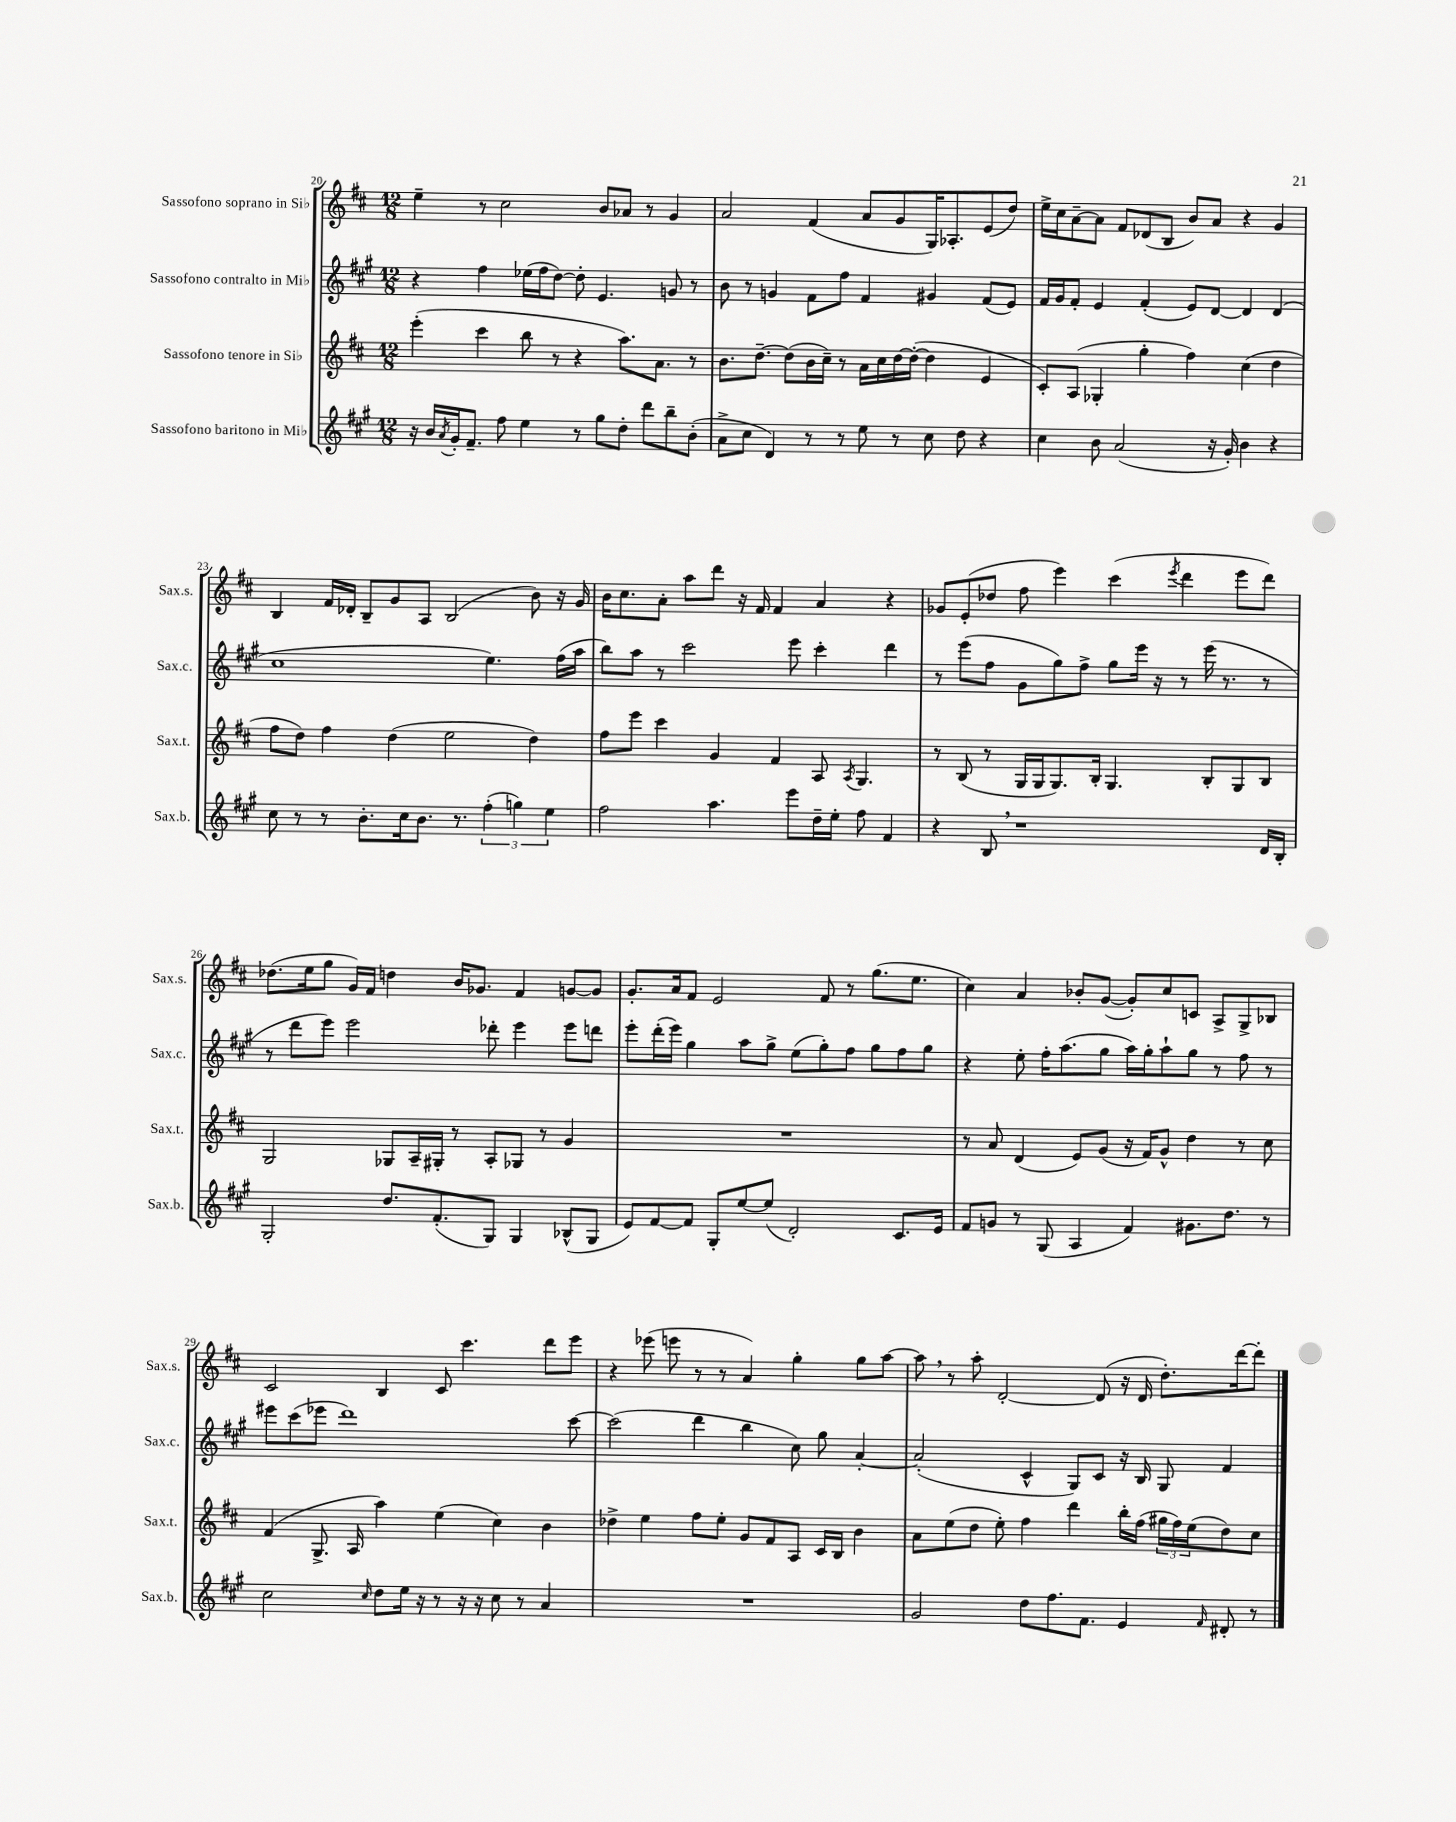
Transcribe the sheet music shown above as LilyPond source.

<<
\new StaffGroup <<
\new Staff = "s0" \with { instrumentName = "Sassofono soprano in Sib" shortInstrumentName = "Sax.s." } {
    \clef treble \key d \major \numericTimeSignature \time 12/8
    e''4-- r8 cis''2 b'8 aes'8 r8 g'4 |
    a'2 fis'4( a'8 g'8 g16) aes8.-. e'8( d''8) |
    e''16-> cis''16 a'8~-- a'8 fis'8 des'8( b8 b'8) a'8 r4 g'4 |
    b4 fis'16 des'16-. b8-- g'8 a8 b2( b'8) r16 g'16 |
    b'16 cis''8. a'8-. a''8 d'''8 r16 fis'16 fis'4 a'4 r4 |
    ges'8 e'8-.( des''8 fis''8 e'''4) cis'''4( \acciaccatura { e'''8 } d'''4 e'''8 d'''8) |
    des''8.( e''16 g''8 g'16) fis'16 d''4 b'16 ges'8. fis'4 g'8~ g'8 |
    g'8.-. a'16 fis'8 e'2 fis'8 r8 g''8.( e''8. |
    cis''4) a'4 bes'8-. g'8~( g'8-.) cis''8 c'8 a8-> g8-> bes8 |
    cis'2 b4 cis'8 cis'''4. d'''8 e'''8 |
    r4 ees'''8( e'''8 r8 r8 a'4) g''4-. g''8 a''8~ |
    a''8 \breathe r8 a''8-. d'2~-. d'8( r16 d'16 d''8.-.) d'''16~ d'''8-. \bar "|." |
}
\new Staff = "s1" \with { instrumentName = "Sassofono contralto in Mib" shortInstrumentName = "Sax.c." } {
    \clef treble \key a \major \numericTimeSignature \time 12/8
    r4 fis''4 ees''16( fis''16 d''8~) d''8-. e'4. g'8 r8 |
    b'8 r8 g'4 fis'8 fis''8 fis'4 gis'4 fis'8( e'8) |
    fis'16 gis'16 fis'8-. e'4 fis'4-.( e'8) d'8~ d'4 d'4( |
    cis''1 e''4.) fis''16( a''16 |
    b''8) a''8 r8 cis'''2 e'''8 cis'''4-. d'''4 |
    r8 e'''8( fis''8 gis'8 gis''8) fis''8-> gis''8 e'''16 r16 r8 e'''16( r8. r8 |
    r8 d'''8 e'''8) e'''2 des'''8-. e'''4 e'''8 d'''8 |
    e'''8-. d'''16-.( e'''16) gis''4 a''8 gis''8-> e''8( gis''8-.) fis''8 gis''8 fis''8 gis''8 |
    r4 e''8-. fis''16-. a''8.( gis''8 a''16) gis''16-. a''8-! gis''8 r8 fis''8 r8 |
    eis'''8 cis'''8( ees'''8 d'''1) cis'''8~ |
    cis'''2( d'''4 b''4 cis''8) gis''8 a'4~-. |
    a'2-.( cis'4-^ gis8) cis'8 r16 b16 gis8 fis'4 \bar "|." |
}
\new Staff = "s2" \with { instrumentName = "Sassofono tenore in Sib" shortInstrumentName = "Sax.t." } {
    \clef treble \key d \major \numericTimeSignature \time 12/8
    e'''4-.( cis'''4 b''8 r8 r4 a''8.) a'8. r8 |
    b'8. d''8.~-- d''8( b'16 cis''16--) r8 a'16 cis''16 d''16~ d''16~-.( d''4 e'4 |
    cis'8-.) a8( ges4-. g''4-. fis''4) cis''4( d''4 |
    fis''8 d''8) fis''4 d''4( e''2 d''4) |
    fis''8 e'''8 cis'''4 g'4 fis'4 a8 \acciaccatura { a8 } g4. |
    r8 b8( r8 g16 g16 g8.) b16-. g4. b8-. g8 b8 |
    g2 ges8 a16-- gis16-. r8 a8-. ges8 r8 g'4 |
    R1. |
    r8 a'8 d'4( e'8) g'8( r16 fis'16) g'8-^ d''4 r8 cis''8 |
    fis'4( g8.-> a16 a''4) e''4( cis''4) b'4 |
    des''4-> e''4 fis''8 e''8-. g'8 fis'8 a8 cis'16 b16 b'4 |
    a'8 e''8( d''8 e''8-.) fis''4 d'''4 b''16-. fis''16( \tuplet 3/2 { gis''16 fis''16) e''16( } d''8) cis''8 \bar "|." |
}
\new Staff = "s3" \with { instrumentName = "Sassofono baritono in Mib" shortInstrumentName = "Sax.b." } {
    \clef treble \key a \major \numericTimeSignature \time 12/8
    r16 b'16 \acciaccatura { a'8 } gis'16-. fis'8.-- fis''8 e''4 r8 gis''8 d''8-. d'''8 b''8-- b'8-.( |
    a'8-> cis''8 d'4) r8 r8 e''8 r8 cis''8 d''8 r4 |
    cis''4 b'8 a'2( r16 gis'16-.) b'4 r4 |
    cis''8 r8 r8 b'8.-. cis''16 b'8. r8. \tuplet 3/2 { fis''4-.( g''4) e''4 } |
    fis''2 a''4. e'''8 d''16-- e''16-. fis''8 fis'4 |
    r4 b8 \breathe r1 d'16 b16-. |
    gis2-. d''8. fis'8.-.( gis8) gis4 bes8-^( gis8 |
    e'8) fis'8~ fis'8 gis8-. e''8~ e''8( d'2-.) cis'8. e'16 |
    fis'8 g'8 r8 gis8( a4 fis'4) gis'8. d''8. r8 |
    cis''2 \grace { cis''16 } d''8 e''16 r16 r8 r16 r16 cis''8 r8 a'4 |
    R1. |
    gis'2 d''8 fis''8. fis'8. e'4 \grace { fis'16 } dis'8-. r8 \bar "|." |
}
>>
>>
\layout { \context { \Score currentBarNumber = #20 } }
